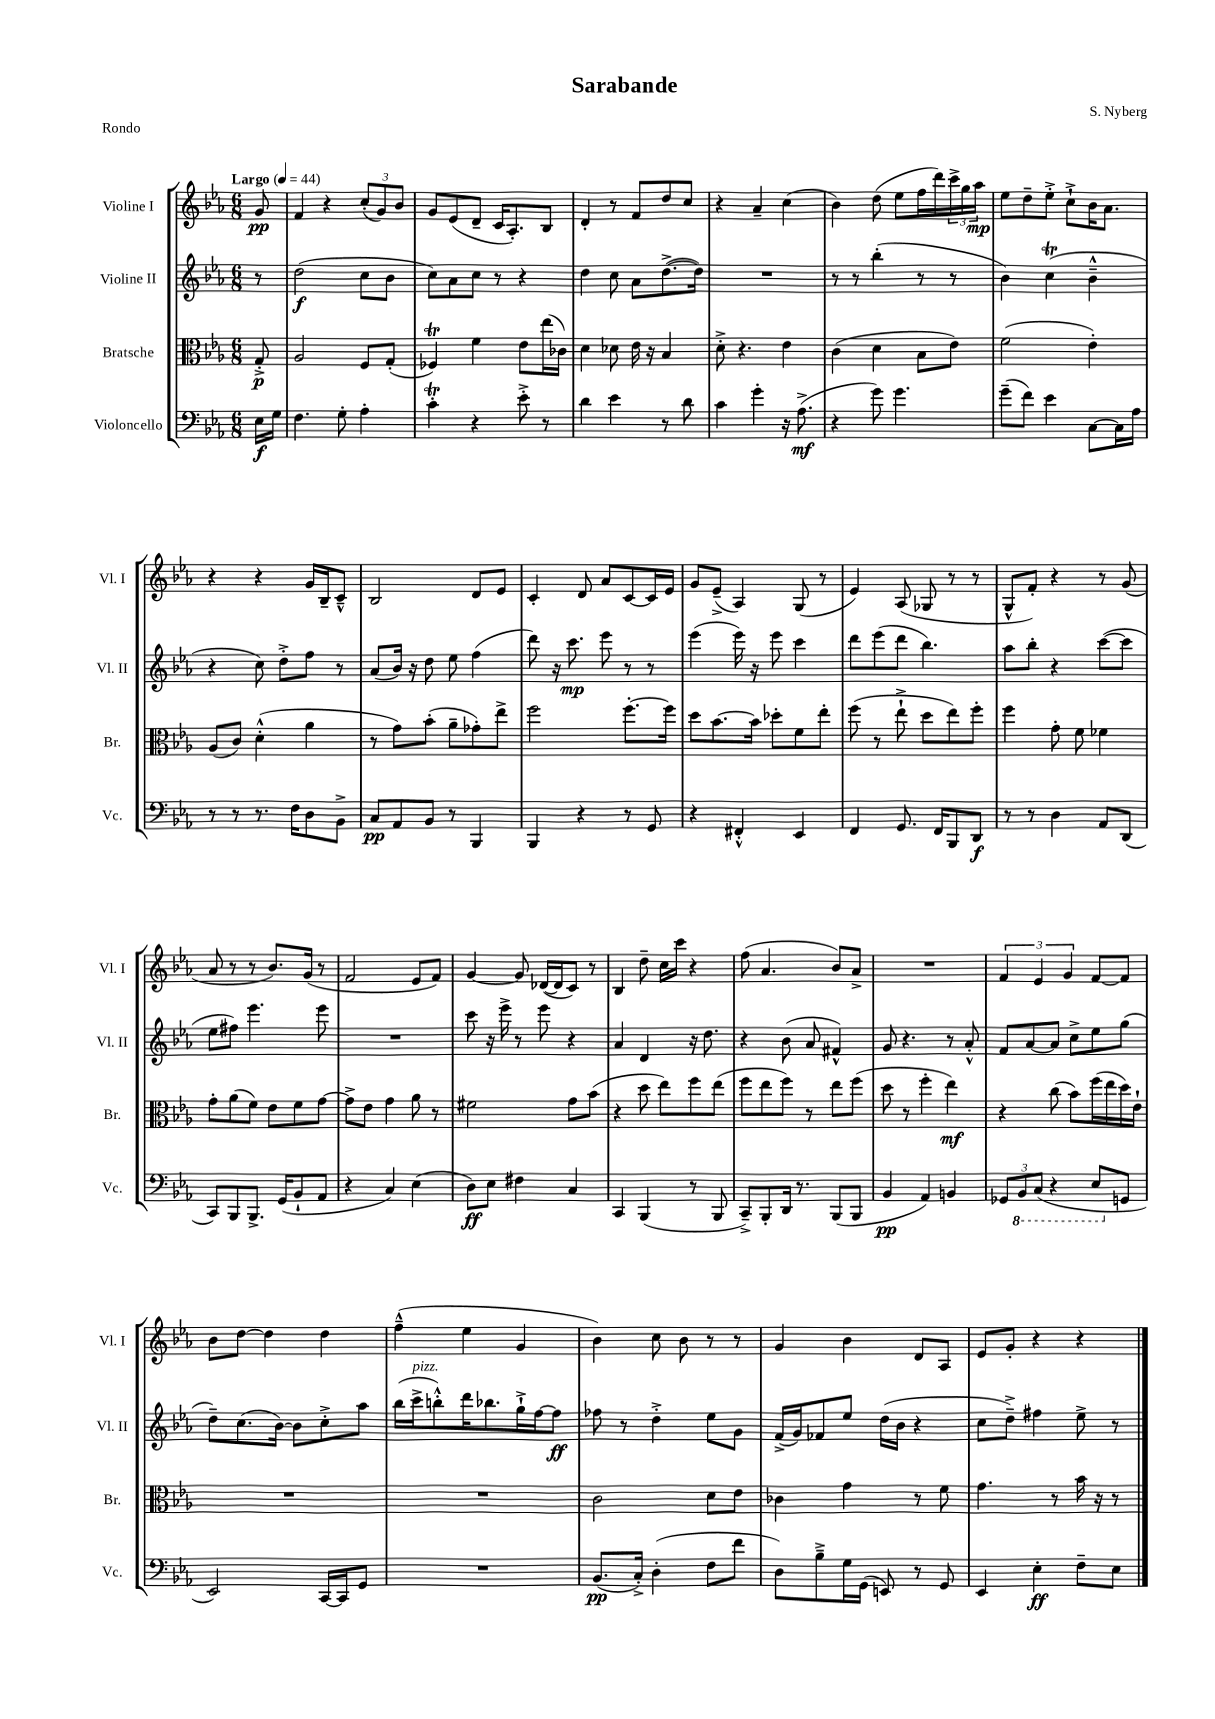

**kern	**kern	**kern	**kern
*staff4	*staff3	*staff2	*staff1
*clefF4	*clefC3	*clefG2	*clefG2
*k[b-e-a-]	*k[b-e-a-]	*k[b-e-a-]	*k[b-e-a-]
*M6/8	*M6/8	*M6/8	*M6/8
*MM44	*MM44	*MM44	*MM44
16E-	8G'^	8r	8g
16G	.	.	.
=	=	=	=
4.F	2A-	(2dd	4f
.	.	.	4r
8G'	.	.	.
4A-'	8F	8cc	(12cc'
.	.	.	12g)
.	(8G'	8b-	.
.	.	.	12b-
=	=	=	=
4c'	4F-)	8cc)	8g
.	.	8a-	(8e-
4r	4f	8cc	8d~
.	.	8r	16c
.	.	.	8.A-')
8e-'^	8e-	4r	.
8r	(16ee-	.	8B-
.	16c-)	.	.
=	=	=	=
4d	4d	4dd	4d'
4e-	8d-	8cc	8r
.	16e-	8a-	8f
.	16r	.	.
8r	4B-	([8.dd^	8dd
8d	.	.	8cc
.	.	16dd])	.
=	=	=	=
4c	8d'^	2.r	4r
.	4.r	.	.
4g'	.	.	4a-~
16r	4e-	.	(4cc
(8.A-^	.	.	.
=	=	=	=
4r	(4c	8r	4b-)
.	.	8r	.
8g)	4d	(4bb-'	(8dd
4.g	.	.	8ee-
.	8B-	8r	16ff
.	.	.	16ddd)
.	8e-)	8r	24ccc^
.	.	.	24gg
.	.	.	24aa-
=	=	=	=
(8g~	(2f	4b-)	8ee-
8f)	.	.	8dd~
4e-	.	(4cc	8ee-'^
.	.	.	8cc`^
[8C	4e-')	4b-~^^	16b-
.	.	.	8.a-
16C]	.	.	.
16A-	.	.	.
=	=	=	=
8r	(8A-	4r	4r
8r	8c)	.	.
8.r	(4d'^^	8cc)	4r
.	.	8dd'^	.
16F	.	.	.
8D	4a-	8ff	16g
.	.	.	16B-~
8BB-^	.	8r	8c~^^
=	=	=	=
8C	8r	(8a-	2B-
8AA-	8g)	16b-)	.
.	.	16r	.
8BB-	(8b-'	8dd	.
8r	8a-~	8ee-	.
4BBB-	8g-')	(4ff	8d
.	8ee-^	.	8e-
=	=	=	=
4BBB-	2ff	8ddd)	4c'
.	.	16r	.
.	.	8.ccc	.
4r	.	.	8d
.	.	8eee-	8a-
8r	[8.ff'	8r	[8c
8GG	.	8r	16c]
.	16ff]	.	16e-
=	=	=	=
4r	8dd	(4eee-	8g
.	[8.b-	.	(8e-~^
4FF#'^^	.	16eee-)	4A-)
.	16b-]	16r	.
.	8dd-'	8eee-	.
4EE-	8f	4ccc	(8G
.	8ee-'	.	8r
=	=	=	=
4FF	(8ff	8ddd	4e-)
.	8r	(8eee-	.
8.GG	8ee-`^	8ddd	(8A-
.	8dd	4.bb-)	8G-
16FF	.	.	.
8BBB-	8ee-)	.	8r
8DD	8ff'	.	8r
=	=	=	=
8r	4ff	8aa-	8G^^
8r	.	8bb-'	8f')
4D	8g'	4r	4r
.	8f	.	.
8AA-	4f-	([8ccc	8r
(8DD	.	8ccc]	(8g
=	=	=	=
8CC)	8g'	8ee-	8a-
8BBB-	(8a-	8ff#)	8r
8.BBB-^	8f)	4.eee-	8r
.	8e-	.	8.b-)
(16GG	.	.	.
8BB-`	8f	.	.
.	.	.	(16g
8AA-	[8g	8eee-	8r
=	=	=	=
4r	8g^]	2.r	2f
.	8e-	.	.
4C)	4g	.	.
(4E-	8a-	.	8e-
.	8r	.	8f)
=	=	=	=
8D)	2f#	8ccc	[4g
8E-	.	16r	.
.	.	16eee-^	.
4F#	.	8r	8g]
.	.	8eee-	([16d-
.	.	.	16d-]
4C	8g	4r	8c)
.	(8b-	.	8r
=	=	=	=
4CC	4r	4a-	4B-
(4BBB-	8dd	4d	8dd~
.	8ee-)	.	16cc
.	.	.	16ccc
8r	8ff	16r	4r
.	.	8.dd	.
8BBB-	(8ee-	.	.
=	=	=	=
8CC~^)	8ff	4r	(8ff
8BBB-'	8ee-	.	4.a-
16DD	8ff)	(8b-	.
8.r	.	.	.
.	8r	8a-	.
(8BBB-	8ee-	4f#^^)	8b-)
8BBB-	(8ff	.	8a-^
=	=	=	=
4BB-	8dd	8g	2.r
.	8r	4.r	.
4AA-)	4ff'	.	.
4BB	4ee-)	8r	.
.	.	8a-'^^	.
=	=	=	=
12GG-	4r	8f	6f
12BBB-	.	.	.
.	.	[8a-	.
(12CC	.	.	6e-
4r	(8cc	8a-]	.
.	.	.	6g
.	8b-)	8cc^	.
8EE-	(16ff	8ee-	[8f
.	16ee-	.	.
8GG	16dd)	(8gg	8f]
.	16e-`	.	.
=	=	=	=
2EE-)	2.r	8dd~)	8b-
.	.	(8.cc	[8dd
.	.	.	4dd]
.	.	[16b-)	.
.	.	8b-]	.
[16CC	.	8cc'^	4dd
16CC]	.	.	.
8GG	.	8aa-	.
=	=	=	=
2.r	2.r	(16bb-	(4ff~^^
.	.	16ccc^	.
.	.	8bb'^^)	.
.	.	16ddd	4ee-
.	.	8.bb-	.
.	.	16gg`^	4g
.	.	[16ff	.
.	.	8ff]	.
=	=	=	=
(8.BB-	2c	8ff-	4b-)
.	.	8r	.
16C'^)	.	.	.
(4D'	.	4dd'^	8cc
.	.	.	8b-
8F	8d	8ee-	8r
8f	8e-	8g	8r
=	=	=	=
8D)	4c-	(16f^	4g
.	.	16g)	.
8B-~^	.	8f-	.
16G	4g	8ee-	4b-
(16GG	.	.	.
8EE)	.	(16dd	.
.	.	16b-	.
8r	8r	4r	8d
8GG	8f	.	8A-
=	=	=	=
4EE-	4.g	8cc	8e-
.	.	8dd~^)	8g'
4E-'	.	4ff#	4r
.	8r	.	.
8F~	16b-	8ee-^	4r
.	16r	.	.
8E-	8r	8r	.
==	==	==	==
*-	*-	*-	*-
